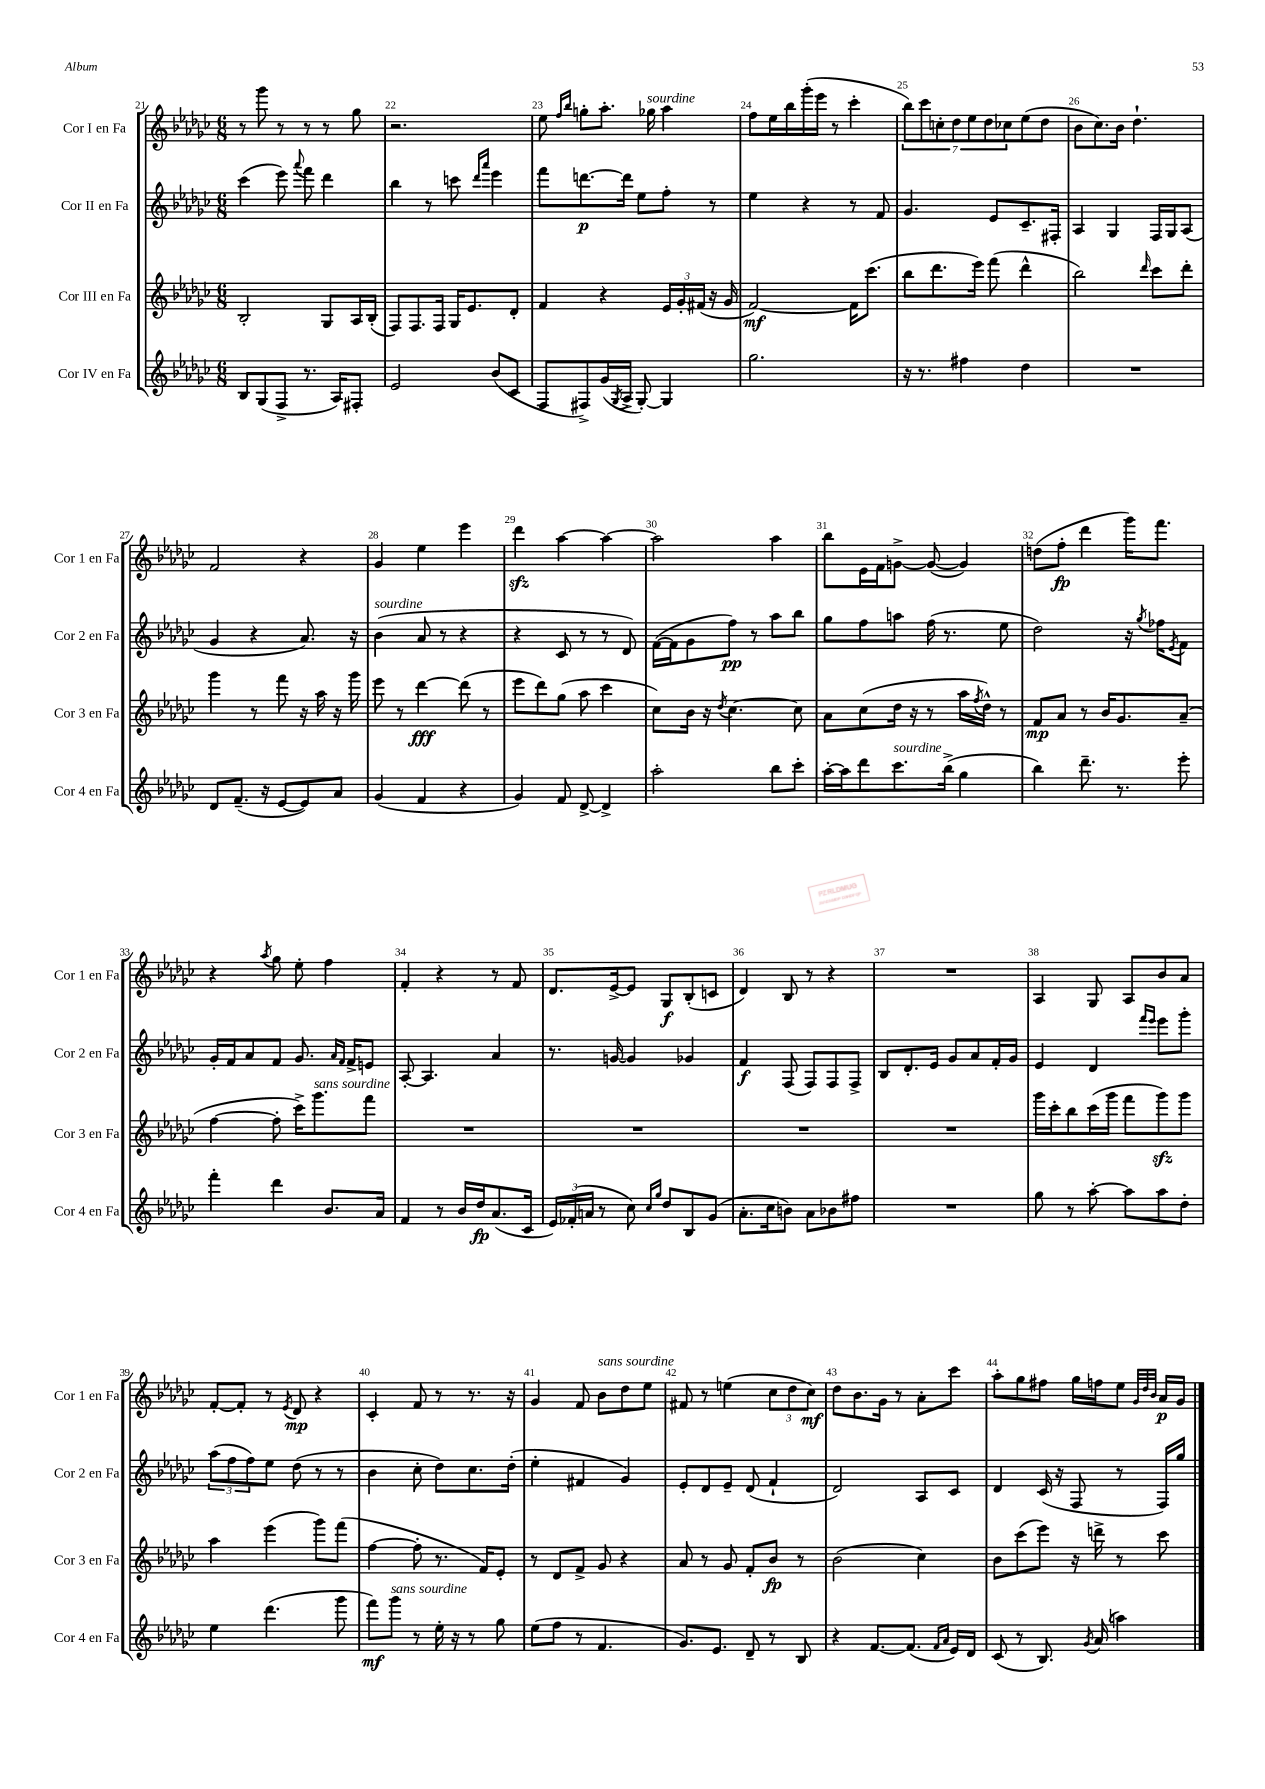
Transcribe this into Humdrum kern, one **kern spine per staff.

**kern	**dynam	**kern	**dynam	**kern	**dynam	**kern	**dynam
*part4	*part4	*part3	*part3	*part2	*part2	*part1	*part1
*staff4	*staff4	*staff3	*staff3	*staff2	*staff2	*staff1	*staff1
*I"Cor IV en Fa	*	*I"Cor III en Fa	*	*I"Cor II en Fa	*	*I"Cor I en Fa	*
*I'Cor 4 en Fa	*	*I'Cor 3 en Fa	*	*I'Cor 2 en Fa	*	*I'Cor 1 en Fa	*
*clefG2	*	*clefG2	*	*clefG2	*	*clefG2	*
*k[b-e-a-d-g-c-]	*	*k[b-e-a-d-g-c-]	*	*k[b-e-a-d-g-c-]	*	*k[b-e-a-d-g-c-]	*
*M6/8	*	*M6/8	*	*M6/8	*	*M6/8	*
=21	=21	=21	=21	=21	=21	=21	=21
8B-/L	.	2B-'/	.	(4ccc-\	.	8r	.
(8G-/	.	.	.	.	.	8ggg-\	.
8F^/J	.	.	.	8eee-\)	.	8r	.
.	.	.	.	8qqaaa-/	.	.	.
8.r	.	.	.	8fff\	.	8r	.
.	.	8G-/L	.	4ddd-\	.	8r	.
16A-/KL)	.	.	.	.	.	.	.
8F#X'/J	.	16A-/L	.	.	.	8gg-\	.
.	.	(16B-'/JJ	.	.	.	.	.
=22	=22	=22	=22	=22	=22	=22	=22
2e-/	.	8F/L)	.	4bb-\	.	2.r	.
.	.	8.F/	.	.	.	.	.
.	.	.	.	8r	.	.	.
.	.	16F/Jk	.	.	.	.	.
.	.	16G-/KL	.	8cccn\	.	.	.
.	.	8.e-/	.	.	.	.	.
.	.	.	.	16qqddd-/LL	.	.	.
.	.	.	.	16qqaaa-/JJ	.	.	.
(8b-/L	.	.	.	4eee-\	.	.	.
8c-/J	.	8d-'/J	.	.	.	.	.
=23	=23	=23	=23	=23	=23	=23	=23
8F/L	.	4f/	.	8fff\L	.	8ee-\	.
.	.	.	.	.	.	16qqff/LL	.
.	.	.	.	.	.	16qqbb-/JJ	.
8F#X^/)	.	.	.	[8.dddn\	p	8ggn'\L	.
(16g-/L	.	4r	.	.	.	8.aa-'\J	.
8qG-/	.	.	.	.	.	.	.
16A-^/JJ	.	.	.	16ddd\Jk]	.	.	.
[8G-'/)	.	.	.	8ee-\L	.	.	.
!	!	!	!	!	!	!LO:TX:a:i:t=sourdine	!
.	.	.	.	.	.	16gg-X\	.
4G-/]	.	24e-/LL	.	8ff'\J	.	4aa-\	.
.	.	24g-'/	.	.	.	.	.
.	.	(24f#X/JJ	.	.	.	.	.
.	.	16r	.	8r	.	.	.
.	.	16g-/	.	.	.	.	.
=24	=24	=24	=24	=24	=24	=24	=24
2.gg-\	.	[2f/)	mf	4ee-\	.	8ff\L	.
.	.	.	.	.	.	16ee-\L	.
.	.	.	.	.	.	16bb-\	.
.	.	.	.	4r	.	(16ggg-'\	.
.	.	.	.	.	.	16eee-\JJ	.
.	.	.	.	.	.	8r	.
.	.	16f\KL]	.	8r	.	4ccc-'\	.
.	.	(8.ccc-\J	.	.	.	.	.
.	.	.	.	8f/	.	.	.
=25	=25	=25	=25	=25	=25	=25	=25
16r	.	8bb-\L	.	4.g-/	.	14bb-\L)	.
8.r	.	.	.	.	.	.	.
.	.	.	.	.	.	14ccc-\	.
.	.	8.ddd-\	.	.	.	.	.
.	.	.	.	.	.	14ccn'\	.
.	.	.	.	.	.	14dd-\	.
4ff#X\	.	.	.	.	.	.	.
.	.	.	.	.	.	14ee-\	.
.	.	16eee-\Jk)	.	.	.	.	.
.	.	.	.	.	.	14dd-\	.
.	.	(8fff\	.	8e-/L	.	.	.
.	.	.	.	.	.	14cc-X\	.
4dd-\	.	4ddd-^^\	.	8.c-~/	.	(8ee-\	.
.	.	.	.	.	.	8dd-\J	.
.	.	.	.	16F#X'/Jk	.	.	.
=26	=26	=26	=26	=26	=26	=26	=26
2.r	.	2bb-\)	.	4A-/	.	8b-\L	.
.	.	.	.	.	.	8.cc-\)	.
.	.	.	.	4G-/	.	.	.
.	.	.	.	.	.	16b-\Jk	.
.	.	.	.	.	.	4.dd-`\	.
.	.	16qqddd-/	.	.	.	.	.
.	.	8ccc-\L	.	16F/LL	.	.	.
.	.	.	.	16G-/J	.	.	.
.	.	8ddd-'\J	.	(8A-/J	.	.	.
!!LO:LB:g=z
=27	=27	=27	=27	=27	=27	=27	=27
8d-/L	.	4ggg-\	.	4g-/	.	2f/	.
(8.f~/J	.	.	.	.	.	.	.
.	.	8r	.	4r	.	.	.
16r	.	.	.	.	.	.	.
[8e-/L	.	8fff\	.	.	.	.	.
8e-/])	.	16r	.	8.a-/)	.	4r	.
.	.	16aa-\	.	.	.	.	.
8a-/J	.	16r	.	.	.	.	.
.	.	16ggg-\	.	16r	.	.	.
=28	=28	=28	=28	=28	=28	=28	=28
!	!	!	!	!LO:TX:a:i:t=sourdine	!	!	!
(4g-/	.	8eee-\	.	(4b-\	.	4g-/	.
.	.	8r	.	.	.	.	.
4f/	.	[4ddd-\	fff	8a-/	.	4ee-\	.
.	.	.	.	8r	.	.	.
4r	.	(8ddd-\]	.	4r	.	4eee-\	.
.	.	8r	.	.	.	.	.
=29	=29	=29	=29	=29	=29	=29	=29
4g-/)	.	8eee-\L	.	4r	.	4ddd-zz\	.
.	.	8ddd-\)	.	.	.	.	.
8f/	.	(8gg-\J	.	8c-/	.	[4aa-\	.
[8d-^/	.	8aa-\	.	8r	.	.	.
4d-^/]	.	4ccc-\	.	8r	.	4aa-\_	.
.	.	.	.	8d-/)	.	.	.
=30	=30	=30	=30	=30	=30	=30	=30
2aa-'\	.	8cc-\L)	.	([16f\LL	.	2aa-\]	.
.	.	.	.	16f\J]	.	.	.
.	.	16b-\Jk	.	8g-\	.	.	.
.	.	16r	.	.	.	.	.
.	.	8qdd-/	.	.	.	.	.
.	.	[4.cc-\	.	8ff\J)	pp	.	.
.	.	.	.	8r	.	.	.
8bb-\L	.	.	.	8aa-\L	.	4aa-\	.
8ccc-'\J	.	8cc-\]	.	8bb-\J	.	.	.
=31	=31	=31	=31	=31	=31	=31	=31
[16aa-'\LL	.	8a-\L	.	8gg-\L	.	8bb-\L	.
16aa-\J]	.	.	.	.	.	.	.
8ddd-\	.	(8cc-\	.	8ff\	.	16e-\L	.
.	.	.	.	.	.	16f\J	.
!LO:TX:a:i:t=sourdine	!	!	!	!	!	!	!
8.ccc-\	.	16dd-\Jk	.	8aan\J	.	[8gn^\J	.
.	.	16r	.	.	.	.	.
.	.	8r	.	(16ff\	.	(8g/_	.
(16bb-^\Jk	.	.	.	8.r	.	.	.
4gg-\	.	16aa-\LL	.	.	.	4g/])	.
.	.	8qff/	.	.	.	.	.
.	.	16dd-^^\JJ)	.	.	.	.	.
.	.	8r	.	8ee-\	.	.	.
=32	=32	=32	=32	=32	=32	=32	=32
4bb-\)	.	8f/L	mp	2dd-\)	.	(8ddn\L	.
.	.	8a-/J	.	.	.	8ff'\J	fp
8.ddd-~\	.	8r	.	.	.	4ddd-\	.
.	.	16b-/KL	.	.	.	.	.
8.r	.	8.g-/	.	.	.	.	.
.	.	.	.	16r	.	16ggg-\KL)	.
.	.	.	.	8qgg-/	.	.	.
.	.	.	.	16ff-X\KL	.	8.fff\J	.
.	.	.	.	8qe-/	.	.	.
8eee-'\	.	(8a-~/J	.	8f\J	.	.	.
!!LO:LB:g=z
=33	=33	=33	=33	=33	=33	=33	=33
4fff'\	.	[4ff\	.	16g-'/LL	.	4r	.
.	.	.	.	16f/J	.	.	.
.	.	.	.	8a-/	.	.	.
.	.	.	.	.	.	8qaa-/	.
4ddd-\	.	8ff'\]	.	8f/J	.	8gg-\	.
.	.	16ccc-^\KL)	.	8.g-/	.	8ee-'\	.
!	!	!LO:TX:a:i:t=sans sourdine	!	!	!	!	!
.	.	8.ggg-\	.	.	.	.	.
8.b-/L	.	.	.	.	.	4ff\	.
.	.	.	.	16qqa-/LL	.	.	.
.	.	.	.	16qqf/JJ	.	.	.
.	.	.	.	16f^/KL	.	.	.
.	.	8fff\J	.	8en/J	.	.	.
16a-/Jk	.	.	.	.	.	.	.
=34	=34	=34	=34	=34	=34	=34	=34
4f/	.	2.r	.	[8A-'/	.	4f'/	.
.	.	.	.	4.A-/]	.	.	.
8r	.	.	.	.	.	4r	.
16b-/LL	.	.	.	.	.	.	.
16dd-/J	fp	.	.	.	.	.	.
(8.a-/	.	.	.	4a-/	.	8r	.
.	.	.	.	.	.	8f/	.
16c-/Jk	.	.	.	.	.	.	.
=35	=35	=35	=35	=35	=35	=35	=35
24e-/LL)	.	2.r	.	8.r	.	8.d-/L	.
(24f-X'/	.	.	.	.	.	.	.
24an/JJ	.	.	.	.	.	.	.
8r	.	.	.	.	.	.	.
.	.	.	.	[16gn/	.	[16e-^/k	.
8cc-\)	.	.	.	4g/]	.	8e-/J]	.
16qqcc-/LL	.	.	.	.	.	.	.
16qqgg-/JJ	.	.	.	.	.	.	.
8dd-/L	.	.	.	.	.	8G-/L	f
8B-/	.	.	.	4g-X/	.	(8B-'/	.
(8g-/J	.	.	.	.	.	8cn/J	.
=36	=36	=36	=36	=36	=36	=36	=36
8.a-'\L	.	2.r	.	4f/	f	4d-/)	.
16cc-\k	.	.	.	.	.	.	.
8bn\J)	.	.	.	(8F/	.	8B-/	.
8a-\L	.	.	.	8F/L)	.	8r	.
8b-X\	.	.	.	8F/	.	4r	.
8ff#X\J	.	.	.	8F^/J	.	.	.
=37	=37	=37	=37	=37	=37	=37	=37
2.r	.	2.r	.	8B-/L	.	2.r	.
.	.	.	.	8.d-'/	.	.	.
.	.	.	.	16e-/Jk	.	.	.
.	.	.	.	8g-/L	.	.	.
.	.	.	.	8a-/	.	.	.
.	.	.	.	16f'/L	.	.	.
.	.	.	.	16g-/JJ	.	.	.
=38	=38	=38	=38	=38	=38	=38	=38
8gg-\	.	16ggg-\LL	.	4e-/	.	4A-/	.
.	.	16ccc-'\J	.	.	.	.	.
8r	.	8bb-\	.	.	.	.	.
[8aa-'\	.	(16ccc-\L	.	4d-/	.	8G-/	.
.	.	16ggg-\JJ	.	.	.	.	.
8aa-\L]	.	8fff\L	.	.	.	8A-/L	.
.	.	.	.	16qqfff/LL	.	.	.
.	.	.	.	16qqeee-/JJ	.	.	.
8aa-\	.	8ggg-zz\)	.	8eee-\L	.	8b-/	.
8dd-'\J	.	8ggg-\J	.	8ggg-'\J	.	8a-/J	.
!!LO:LB:g=z
=39	=39	=39	=39	=39	=39	=39	=39
4ee-\	.	4aa-\	.	(12aa-\L	.	[8f'/L	.
.	.	.	.	12ff\	.	.	.
.	.	.	.	.	.	8f'/J]	.
.	.	.	.	12ff\)	.	.	.
(4.ddd-\	.	(4eee-\	.	8ee-\J	.	8r	.
.	.	.	.	.	.	8qe-/	.
.	.	.	.	(8dd-\	.	8d-/	mp
.	.	8ggg-\L)	.	8r	.	4r	.
8ggg-\	.	(8fff\J	.	8r	.	.	.
=40	=40	=40	=40	=40	=40	=40	=40
8fff\L)	mf	[4ff\	.	4b-\	.	4c-'/	.
!LO:TX:a:i:t=sans sourdine	!	!	!	!	!	!	!
8ggg-\J	.	.	.	.	.	.	.
8r	.	8ff'\]	.	8cc-'\	.	8f/	.
16ee-'\	.	8.r	.	8dd-\L)	.	8r	.
16r	.	.	.	.	.	.	.
8r	.	.	.	8.cc-\	.	8.r	.
.	.	16f/KL)	.	.	.	.	.
8gg-\	.	8e-'/J	.	.	.	.	.
.	.	.	.	(16dd-'\Jk	.	16r	.
=41	=41	=41	=41	=41	=41	=41	=41
(8ee-\L	.	8r	.	4ee-'\	.	4g-/	.
8ff\J	.	8d-/L	.	.	.	.	.
8r	.	8f^/J	.	4f#X/	.	8f/	.
!	!	!	!	!	!	!LO:TX:a:i:t=sans sourdine	!
4.f/	.	8g-/	.	.	.	8b-\L	.
.	.	4r	.	4g-/)	.	8dd-\	.
.	.	.	.	.	.	8ee-\J	.
=42	=42	=42	=42	=42	=42	=42	=42
8.g-/L)	.	8a-/	.	8e-'/L	.	8f#X/	.
.	.	8r	.	8d-/	.	8r	.
8.e-/J	.	.	.	.	.	.	.
.	.	8g-/	.	8e-~/J	.	(4een\	.
8d-~/	.	8f'/L	.	(8d-/	.	.	.
8r	.	8b-/J	fp	4f`/	.	12cc-\L	.
.	.	.	.	.	.	12dd-\	.
8B-/	.	8r	.	.	.	.	.
.	.	.	.	.	.	12cc-\J)	mf
=43	=43	=43	=43	=43	=43	=43	=43
4r	.	(2b-\	.	2d-/)	.	8dd-\L	.
.	.	.	.	.	.	8.b-\	.
[8.f/L	.	.	.	.	.	.	.
.	.	.	.	.	.	16g-\Jk	.
.	.	.	.	.	.	8r	.
(8.f/J]	.	.	.	.	.	.	.
.	.	4cc-\)	.	8A-/L	.	8a-'\L	.
16qqf/LL	.	.	.	.	.	.	.
16qqa-/JJ	.	.	.	.	.	.	.
16e-/LL)	.	.	.	8c-/J	.	8ccc-\J	.
16d-/JJ	.	.	.	.	.	.	.
=44	=44	=44	=44	=44	=44	=44	=44
(8c-/	.	8b-\L	.	4d-/	.	8aa-'\L	.
8r	.	(8ccc-\	.	.	.	8gg-\	.
8.B-/)	.	8eee-\J)	.	(16c-/	.	8ff#X\J	.
.	.	.	.	16r	.	.	.
.	.	16r	.	8F/	.	16gg-\LL	.
8qg-/	.	.	.	.	.	.	.
(16a-/	.	16dddn^\	.	.	.	16ffn\J	.
4aan\)	.	8r	.	8r	.	8ee-\J	.
.	.	.	.	.	.	32qqg-/LLL	.
.	.	.	.	.	.	32qqdd-/	.
.	.	.	.	.	.	32qqb-/JJJ	.
.	.	8ccc-\	.	16F/LL)	.	16a-/LL	p
.	.	.	.	16gg-/JJ	.	16g-/JJ	.
==	==	==	==	==	==	==	==
*-	*-	*-	*-	*-	*-	*-	*-
